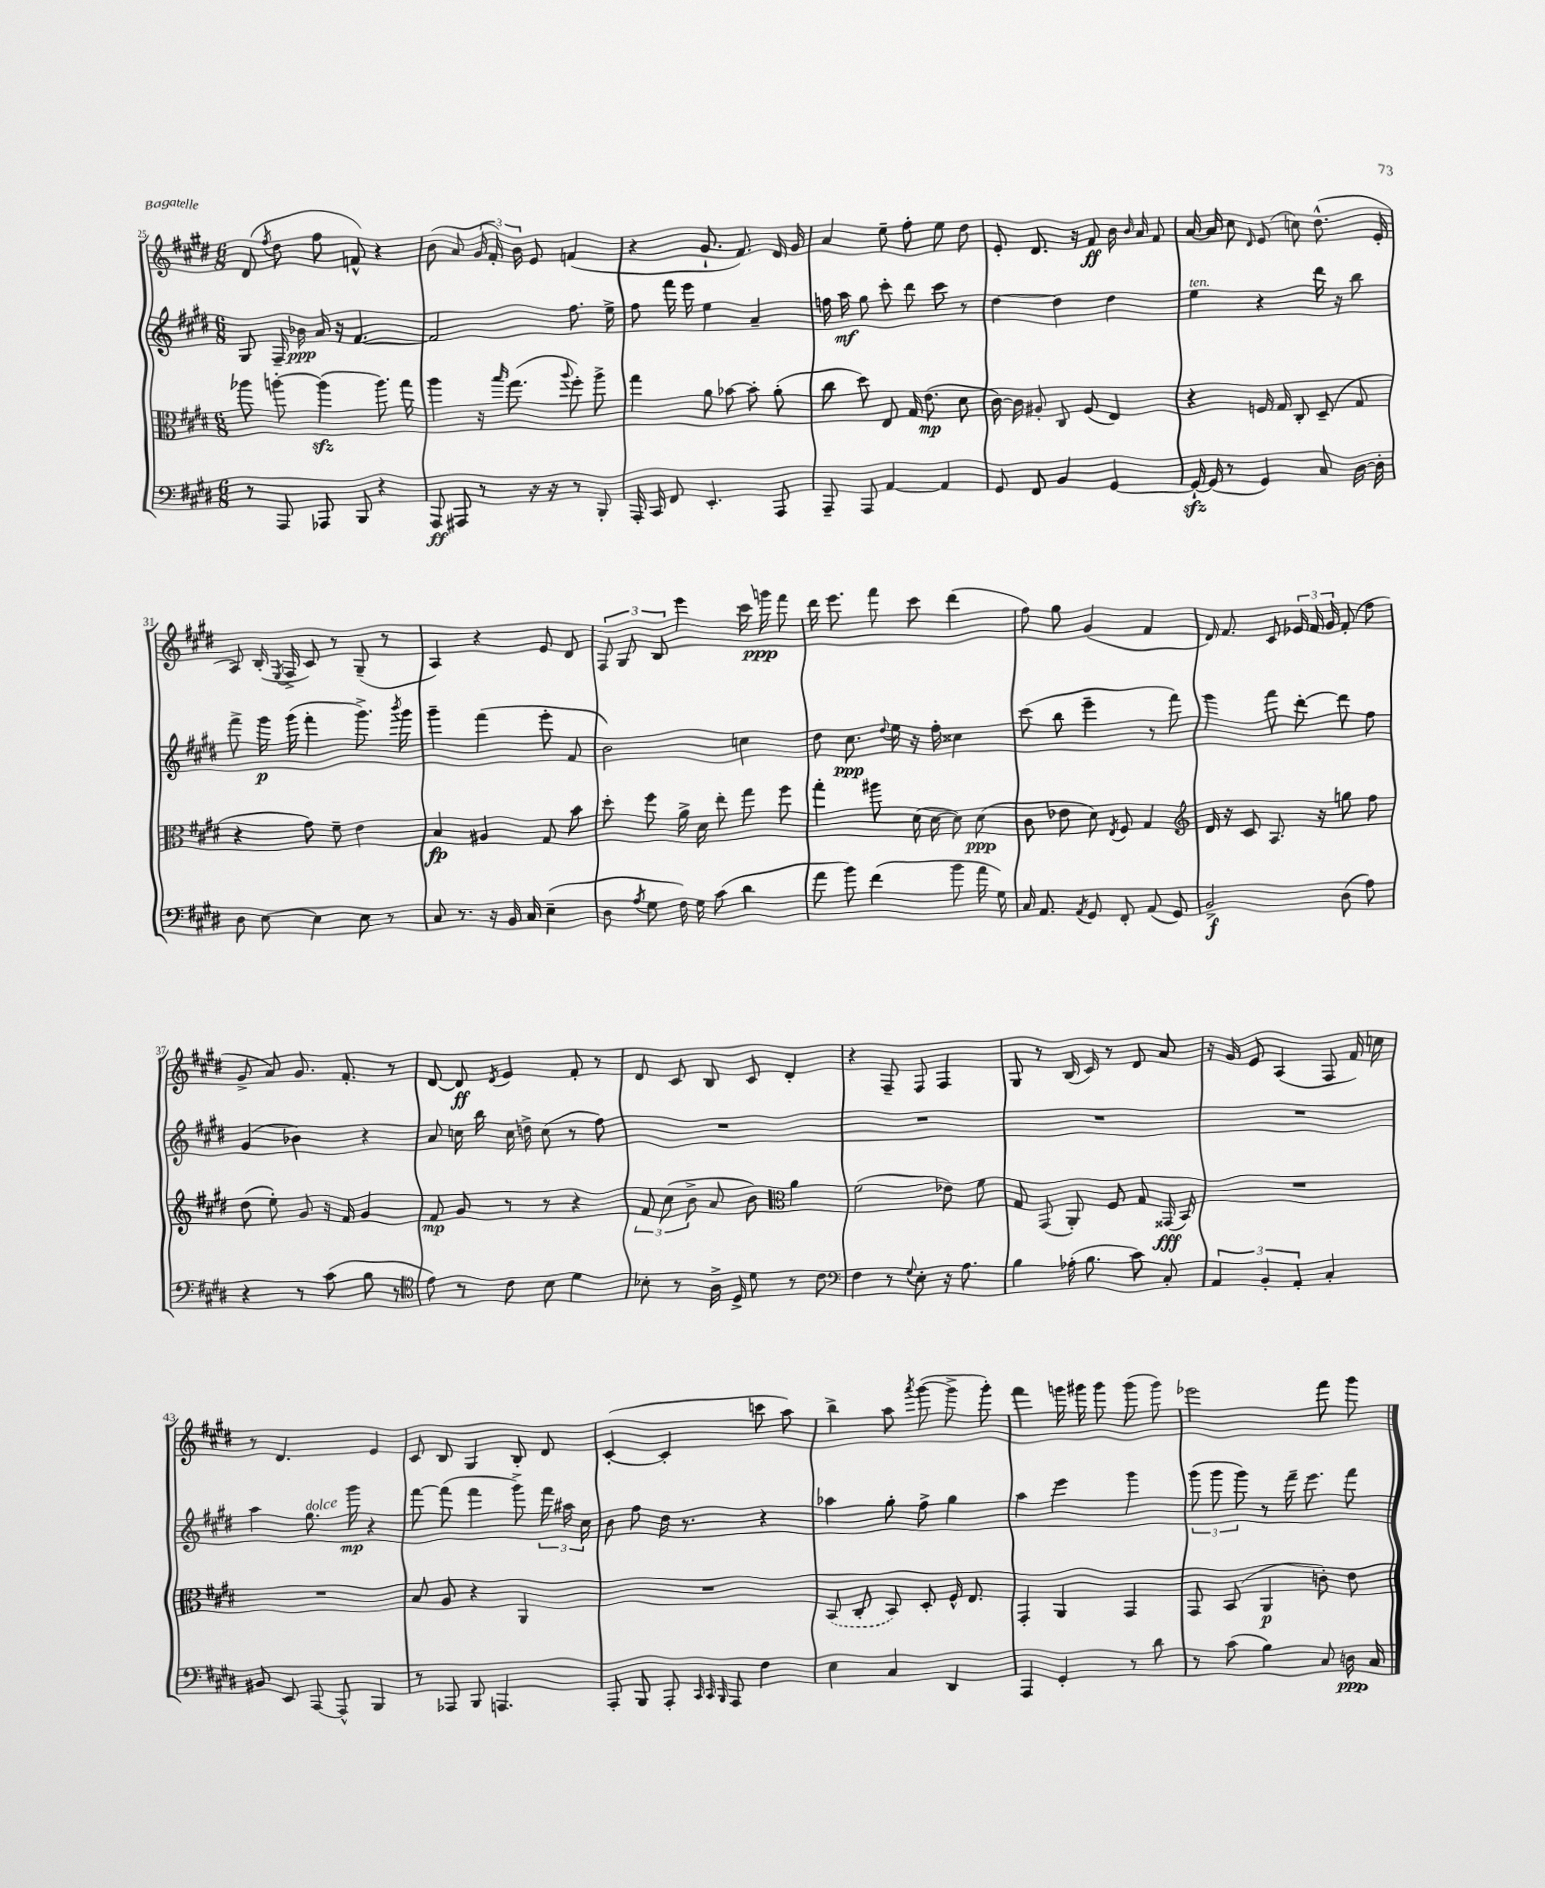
<<
\new StaffGroup <<
\new Staff = "s0" {
    \clef treble \key e \major \numericTimeSignature \time 6/8
    \autoBeamOff dis'8( \acciaccatura { fis''8 } dis''8 fis''8 f'8-^) r4 |
    b'8( a'8 \tuplet 3/2 { gis'16 fis'16-.) b'16 } e'8 f'4( |
    r4 gis'8.-! fis'8.) dis'16 gis'16 |
    a'4 e''8-- fis''8-. e''8 dis''8 |
    e'8-. dis'8. r16 fis'8\ff b'16 \grace { b'16 } a'16 fis'8 |
    a'16~ a'16 cis''8 \grace { dis'16 } e'8( c''8) dis''8.-^( e'16-. |
    a8) b16-.( \acciaccatura { e8 } fis16-> cis'8) r8 gis8--( r8 |
    a4) r4 e'8 dis'8 |
    \tuplet 3/2 { fis8 gis8 b8 } e'''4 cis'''16 g'''16\ppp fis'''8 |
    dis'''16 e'''8. fis'''8 cis'''8 dis'''4( |
    fis''8) gis''8 gis'4( fis'4 |
    dis'16) fis'8. cis'8 \tuplet 3/2 { ees'16 fis'16 gis'16 } fis'8-.( fis''8 |
    gis'8-> a'8) gis'8. fis'8.-. r8 |
    dis'8~ dis'8\ff \acciaccatura { dis'8 } e'4 fis'8-. r8 |
    dis'8 cis'8 b8 cis'8 dis'4-. |
    r4 fis8-- fis8 fis4 |
    gis8 r8 b16( cis'16) r8 dis'8 a'8 |
    r16 gis'16 e'8 a4( fis8 fis'16) c''16 |
    r8 dis'4. e'4 |
    cis'8 b8 gis4 b8-. dis'8 |
    cis'4~-.( cis'4-. c'''8 a''8) |
    b''4-> a''8 \acciaccatura { a'''8 } gis'''8~( gis'''8-> gis'''8-.) |
    fis'''4 g'''16 gis'''16 gis'''8 gis'''8( gis'''8) |
    ees'''2 fis'''8 gis'''8 \bar "|." |
}
\new Staff = "s1" {
    \clef treble \key e \major \numericTimeSignature \time 6/8
    \autoBeamOff gis8 fis16-- bes'16\ppp a'16 r16 fis'4.~ |
    fis'2 fis''8. e''16-> |
    fis''8 fis'''16 e'''16 e''4 a'4-- |
    f''16 a''16\mf gis''8 cis'''8-. dis'''8 cis'''8 r8 |
    dis''4~ dis''4 dis''4 |
    e''4^\markup { \italic "ten." } r4 dis'''16 r16 b''8 |
    fis'''8-> gis'''16\p gis'''16( fis'''4-. gis'''8.->) \acciaccatura { b'''8 } gis'''16 |
    gis'''4-- fis'''4( e'''8-. fis'8 |
    b'2) c''4 |
    dis''8 cis''8.\ppp \appoggiatura { dis''8 } e''16 r16 fis''16-. cisis''4 |
    cis'''8( b''8 e'''4-- r8 fis'''8) |
    gis'''4 fis'''8 dis'''8~-. dis'''8 fis''8 |
    gis'4( bes'4) r4 |
    a'8 c''16 b''16 c''16 d''16-> c''8( r8 fis''8) |
    R2. |
    R2. |
    R2. |
    R2. |
    a''4 gis''8.^\markup { \italic "dolce" } gis'''16\mp r4 |
    fis'''8~ fis'''8( fis'''4 gis'''8->) \tuplet 3/2 { fis'''16 ais''16 cis''16 } |
    b'8 fis''8 dis''16 r8. r4 |
    aes''4 gis''8-. fis''8-> gis''4 |
    a''4 e'''4 gis'''4 |
    \tuplet 3/2 { gis'''8( gis'''8 gis'''8) } r8 fis'''16-- e'''8. fis'''8 \bar "|." |
}
\new Staff = "s2" {
    \clef alto \key e \major \numericTimeSignature \time 6/8
    \autoBeamOff aes''8 a''8~-. a''4\sfz( a''8.) gis''16 |
    a''4 r16 \grace { b''16 } gis''8.( \appoggiatura { a''8 } fis''8-.) a''8-> |
    gis''4 a'8 bes'8~ bes'8-. a'8-.( |
    cis''8 dis''8) e8 gis16 e'8.\mp( dis'8 |
    cis'16~) cis'16 ais8-. cis8 fis8( e4) |
    r4 f16 gis16 cis8-. dis8--( gis8 |
    r4 gis'8) fis'8-- e'4 |
    b4\fp ais4 gis8 b'8 |
    dis''8-. fis''8 a'16-> dis'16 e''8-. gis''8 fis''8 |
    gis''4-. ais''8 dis'16( dis'16~ dis'8) dis'8\ppp( |
    cis'8 ees'8 dis'8) \acciaccatura { e8 } fis8 gis4 |
    \clef treble dis'16 r16 cis'8 a8. r16 g''8 fis''8 |
    dis''8( e''8-.) gis'8 r16 fis'16 gis'4 |
    fis'8\mp gis'8 r8 r8 r4 |
    \tuplet 3/2 { fis'8 cis''8( b'8-> } a'8 b'8) \clef alto a'4 |
    fis'2( ees'8) fis'8 |
    gis8 gis,8( a,8-.) fis8 gis8 gisis,16\fff( b,16) |
    R2. |
    R2. |
    b8 a8 r4 a,4 |
    R2. |
    \once \slurDashed b,8( cis8-. b,8) dis8-. fis16-^ e8. |
    gis,4-. a,4 gis,4 |
    gis,8 b,8( a,4\p c'8-.) e'8 \bar "|." |
}
\new Staff = "s3" {
    \clef bass \key e \major \numericTimeSignature \time 6/8
    \autoBeamOff r8 a,,8 aes,,8 b,,8 r4 |
    a,,8\ff ais,,8 r8 r16 r16 r8 b,,8-. |
    a,,16-. cis,16 fis,8 e,4.-. a,,8 |
    a,,8-- a,,8 a,4~ a,4 |
    gis,8 fis,8 b,4 gis,4~ |
    gis,16~-!\sfz gis,16( r8 gis,4) cis8 dis16~ dis16-. |
    dis8 e8~ e4 e8 r8 |
    cis8 r8. r16 b,16 cis16 e4--( |
    dis8 \acciaccatura { a8 } gis8 fis16) gis16 cis'8( dis'4 |
    a'8 b'8) fis'4( b'8 a'16 gis16) |
    cis16 a,8. \acciaccatura { a,8 } gis,8 fis,8-. a,8( gis,8) |
    b,2->\f dis8( a8) |
    r4 r8 cis'8( b8 r8 |
    \clef tenor e'8) r8 cis'8 b8 dis'4 |
    bes8-. r8 a16-> dis16-> dis'8 r8 cis'8 |
    \clef bass fis4 r8 \appoggiatura { gis8 } e8-. r16 a8. |
    b4 aes16-.( b8. cis'8) cis8-. |
    \tuplet 3/2 { a,4 b,4-. a,4-. } cis4-. |
    bis,8 e,8 a,,8~ a,,8-^ b,,4 |
    r8 aes,,8 b,,8 a,,4. |
    a,,8-. b,,8 a,,8-. \grace { cis,32 cis,32 b,,32 } a,,8 fis4 |
    e4 cis4 dis,4 |
    a,,4 gis,4-. r8 dis'8 |
    r8 cis'8( b4) cis8 d16\ppp cis16 \bar "|." |
}
>>
>>
\layout { \context { \Score currentBarNumber = #25 } }
